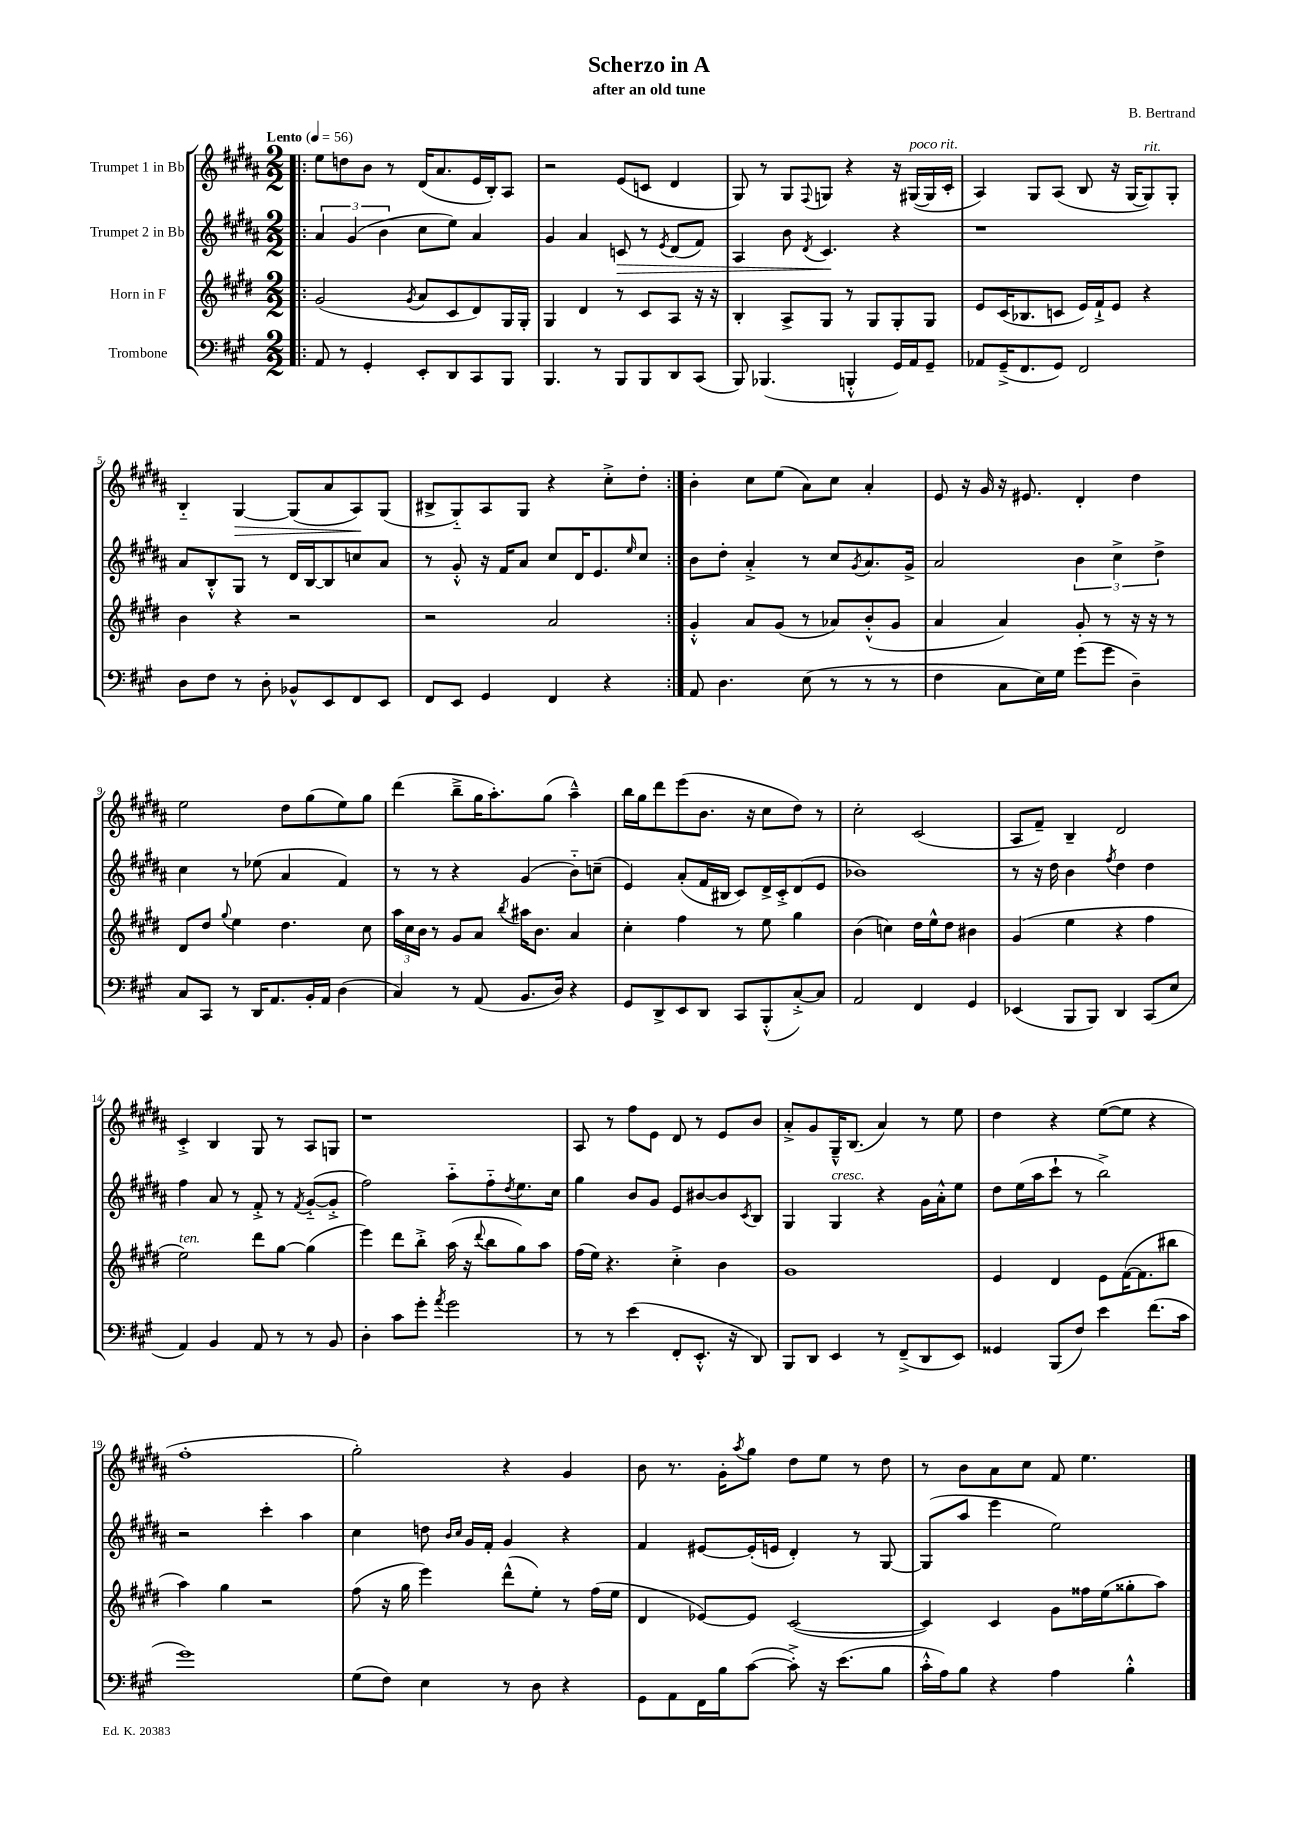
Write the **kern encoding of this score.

**kern	**kern	**kern	**dynam	**kern	**dynam
*part4	*part3	*part2	*part2	*part1	*part1
*staff4	*staff3	*staff2	*staff2	*staff1	*staff1
*I"Trombone	*I"Horn in F	*I"Trumpet 2 in Bb	*	*I"Trumpet 1 in Bb	*
*clefF4	*clefG2	*clefG2	*	*clefG2	*
*k[f#c#g#]	*k[f#c#g#d#]	*k[f#c#g#d#a#]	*	*k[f#c#g#d#a#]	*
*M2/2	*M2/2	*M2/2	*	*M2/2	*
*MM56	*MM56	*MM56	*	*MM56	*
=1!|:	=1!|:	=1!|:	=1!|:	=1!|:	=1!|:
!	!	!	!	!LO:TX:a:B:t=Lento	!
8AA/	(2g#/	6a#/	.	8ee\L	.
8r	.	.	.	8ddn\	.
.	.	(6g#/	.	.	.
4GG#'/	.	.	.	8b\J	.
.	.	6b\	.	.	.
.	.	.	.	8r	.
.	8qg#/	.	.	.	.
8EE'/L	8a/L	8cc#\L	.	(16d#/KL	.
.	.	.	.	8.a#/	.
8DD/	8c#/	8ee\J)	.	.	.
8CC#/	8d#/)	4a#/	.	16e/L	.
.	.	.	.	16B'/J)	.
8BBB/J	16G#/L	.	.	8A#/J	.
.	16G#'/JJ	.	.	.	.
=2	=2	=2	=2	=2	=2
4.BBB/	4G#/	4g#/	.	2r	.
.	4d#/	4a#/	.	.	.
8r	.	.	.	.	.
!	!	!	!LO:HP:b	!	!
8BBB/L	8r	8cn/	>	(8e/L	.
8BBB/	8c#/L	8r	.	8cn/J	.
.	.	8qe/	.	.	.
8DD/	8A/J	(8d#/L	.	4d#/	.
(8CC#/J	16r	8f#/J)	.	.	.
.	16r	.	.	.	.
=3	=3	=3	=3	=3	=3
8BBB/)	4B'/	4A#/	.	8G#/)	.
(4.BBB-X/	.	.	.	8r	.
.	8A^/L	8b\	.	8G#/L	.
.	.	8qd#/	.	8qqF#/	.
.	8G#/J	4.c#/	.	8Gn/J	.
4BBBn'^^/	8r	.	.	4r	.
.	8G#/L	.	.	.	.
16GG#/LL)	8G#'/	4r	]	16r	.
!	!	!	!	!LO:TX:a:i:t=poco rit.	!
16AA/J	.	.	.	([16G#X/LL	.
8GG#~/J	8G#/J	.	.	16G#/]	.
.	.	.	.	16c#'/JJ	.
=4	=4	=4	=4	=4	=4
8AA-X/L	8e/L	1r	.	4A#/)	.
(16GG#~^/K	(16c#/K	.	.	.	.
8.FF#/	8.B-X/	.	.	.	.
.	.	.	.	8G#/L	.
8GG#/J)	8cn/J	.	.	(8A#/J	.
2FF#/	16e/LL)	.	.	8B/	.
.	16f#`^/J	.	.	.	.
.	8e/J	.	.	16r	.
.	.	.	.	[16G#/KL	.
!	!	!	!	!LO:TX:a:i:t=rit.	!
.	4r	.	.	8G#/])	.
.	.	.	.	8G#'/J	.
!!LO:LB:g=z
=5	=5	=5	=5	=5	=5
8D\L	4b\	8a#/L	.	4B/	.
8F#\J	.	8B'^^/	.	.	.
!	!	!	!	!	!LO:HP:b
8r	4r	8G#/J	.	[4G#/	>
8D'\	.	8r	.	.	.
8BB-X^^/L	2r	16d#/LL	.	(8G#/L]	.
.	.	[16B/J	.	.	.
8EE/	.	8B/]	.	8a#/	.
8FF#/	.	8ccn/	.	8A#/)	.
8EE/J	.	8a#/J	.	(8G#/J	]
=6	=6	=6	=6	=6	=6
8FF#/L	2r	8r	.	8B#X^/L	.
8EE/J	.	8g#'^^/	.	8G#/)	.
4GG#/	.	16r	.	8A#/	.
.	.	16f#/KL	.	.	.
.	.	8a#/J	.	8G#/J	.
4FF#/	2a/	8cc#/L	.	4r	.
.	.	16d#/K	.	.	.
.	.	8.e/	.	.	.
4r	.	.	.	8cc#'^\L	.
.	.	16qqee/	.	.	.
.	.	8cc#/J	.	8dd#'\J	.
=7:|!	=7:|!	=7:|!	=7:|!	=7:|!	=7:|!
8AA/	4g#'^^/	8b\L	.	4b'\	.
4.D\	.	8dd#'\J	.	.	.
.	8a/L	4a#'^/	.	8cc#\L	.
.	(8g#/J	.	.	(8ee\J	.
(8E\	8r	8r	.	8a#\L)	.
8r	8a-X/L)	8cc#/L	.	8cc#\J	.
.	.	8qg#/	.	.	.
8r	(8b'^^/	8.a#/	.	4a#'/	.
8r	8g#/J	.	.	.	.
.	.	16g#^/Jk	.	.	.
=8	=8	=8	=8	=8	=8
4F#\	4a/	2a#/	.	8e/	.
.	.	.	.	16r	.
.	.	.	.	16g#/	.
8C#\L	4a/)	.	.	16r	.
.	.	.	.	8.e#X/	.
16E\L)	.	.	.	.	.
16G#\JJ	.	.	.	.	.
(8g#\L	8g#'/	6b\	.	4d#'/	.
8g#\J	8r	.	.	.	.
.	.	6cc#^\	.	.	.
4D~\)	16r	.	.	4dd#\	.
.	16r	.	.	.	.
.	.	6dd#^\	.	.	.
.	8r	.	.	.	.
!!LO:LB:g=z
=9	=9	=9	=9	=9	=9
8C#/L	8d#/L	4cc#\	.	2ee\	.
8CC#/J	8dd#/J	.	.	.	.
.	8qqgg#/	.	.	.	.
8r	4ee\	8r	.	.	.
16DD/KL	.	(8ee-X\	.	.	.
8.AA/	.	.	.	.	.
.	4.dd#\	4a#/	.	8dd#\L	.
16BB'/L	.	.	.	(8gg#\	.
16AA/JJ	.	.	.	.	.
(4D\	.	4f#/)	.	8ee\)	.
.	8cc#\	.	.	8gg#\J	.
=10	=10	=10	=10	=10	=10
4C#/)	24aa\LL	8r	.	(4ddd#\	.
.	24cc#\	.	.	.	.
.	24b\JJ	.	.	.	.
.	8r	8r	.	.	.
8r	8g#/L	4r	.	8bb~^\L	.
(8AA/	8a/J	.	.	16gg#\K	.
.	.	.	.	8.aa#'\)	.
.	8qbb/	.	.	.	.
8.BB/L	16aa#X\KL	(4g#/	.	.	.
.	8.b\J	.	.	.	.
.	.	.	.	(8gg#\J	.
16D/Jk)	.	.	.	.	.
4r	4a/	8b\L)	.	4aa#~^^\)	.
.	.	(8ccn~\J	.	.	.
=11	=11	=11	=11	=11	=11
8GG#/L	4cc#'\	4e/)	.	16bb\LL	.
.	.	.	.	16gg#\J	.
8DD^/	.	.	.	8ddd#\	.
8EE/	4ff#\	(8a#'/L	.	(8eee\	.
8DD/J	.	16f#/L	.	8.b\J	.
.	.	16B#X/JJ	.	.	.
8CC#/L	8r	8c#/L)	.	.	.
.	.	.	.	16r	.
(8BBB'^^/	8ee\	16d#^/L	.	8cc#\L	.
.	.	16c#'^/J	.	.	.
[8C#'^/)	4gg#\	(8d#/	.	8dd#\J)	.
8C#/J]	.	8e/J	.	8r	.
=12	=12	=12	=12	=12	=12
2AA/	(4b\	1b-X)	.	2cc#'\	.
.	4ccn\)	.	.	.	.
4FF#/	16dd#\LL	.	.	(2c#/	.
.	16ee^^\J	.	.	.	.
.	8dd#\J	.	.	.	.
4GG#/	4b#X\	.	.	.	.
=13	=13	=13	=13	=13	=13
(4EE-X/	(4g#/	8r	.	8A#/L	.
.	.	16r	.	8f#~/J)	.
.	.	16dd#\	.	.	.
8BBB/L	4ee\	4b\	.	4B~/	.
8BBB/J)	.	.	.	.	.
.	.	8qff#/	.	.	.
4DD/	4r	4dd#\	.	2d#/	.
(8CC#/L	4ff#\	4dd#\	.	.	.
8E/J	.	.	.	.	.
!!LO:LB:g=z
=14	=14	=14	=14	=14	=14
!	!LO:TX:a:i:t=ten.	!	!	!	!
4AA/)	2ee\)	4ff#\	.	4c#'^/	.
4BB/	.	8a#/	.	4B/	.
.	.	8r	.	.	.
8AA/	8ddd#\L	8f#'^/	.	8G#/	.
8r	[8gg#\J	8r	.	8r	.
.	.	8qf#/	.	.	.
8r	(4gg#\]	([8g#/L	.	8A#/L	.
8BB/	.	8g#'^/J]	.	8Gn/J	.
=15	=15	=15	=15	=15	=15
4D'\	4eee\)	2ff#\)	.	1r	.
8c#\L	8ddd#\L	.	.	.	.
8g#'\J	8bb'^\J	.	.	.	.
8qa/	.	.	.	.	.
2g#\	(16aa\	8aa#\L	.	.	.
.	16r	.	.	.	.
.	8qqddd#/	.	.	.	.
.	8bb\L	8ff#\	.	.	.
.	.	8qdd#/	.	.	.
.	8gg#\)	8.ee\	.	.	.
.	8aa\J	.	.	.	.
.	.	16cc#\Jk	.	.	.
=16	=16	=16	=16	=16	=16
8r	(16ff#\LL	4gg#\	.	8A#/	.
.	16ee\JJ)	.	.	.	.
8r	4.r	.	.	8r	.
(4e\	.	8b/L	.	8ff#\L	.
.	.	8g#/J	.	8e\J	.
8FF#'/L	4cc#'^\	8e/L	.	8d#/	.
8.EE'^^/J	.	[8b#X/	.	8r	.
.	4b\	8b#/]	.	8e/L	.
16r	.	.	.	.	.
.	.	8qc#/	.	.	.
8DD/)	.	8B/J	.	8b/J	.
=17	=17	=17	=17	=17	=17
8BBB/L	1g#	4G#/	.	8a#'^/L	.
8DD/J	.	.	.	8g#/	.
!	!	!LO:TX:a:i:t=cresc.	!	!	!
4EE/	.	4G#/	.	16G#~^^/K	.
.	.	.	.	(8.B/J	.
8r	.	4r	.	4a#/)	.
(8FF#~^/L	.	.	.	.	.
8DD/	.	16g#\LL	.	8r	.
.	.	16a#'^^\J	.	.	.
8EE/J)	.	8ee\J	.	8ee\	.
=18	=18	=18	=18	=18	=18
4GG##X/	4e/	8dd#\L	.	4dd#\	.
.	.	(16ee\L	.	.	.
.	.	16aa#\J	.	.	.
(8BBB/L	4d#/	8ccc#`\J	.	4r	.
8F#/J)	.	8r	.	.	.
4e\	8e\L	2bb^\)	.	([8ee\L	.
.	([16f#\K	.	.	8ee\J]	.
.	8.f#\]	.	.	.	.
(8.f#\L	.	.	.	4r	.
.	8bb#X\J	.	.	.	.
16c#\Jk	.	.	.	.	.
!!LO:LB:g=z
=19	=19	=19	=19	=19	=19
1g#)	4aa\)	2r	.	1ff#'	.
.	4gg#\	.	.	.	.
.	2r	4ccc#'\	.	.	.
.	.	4aa#\	.	.	.
=20	=20	=20	=20	=20	=20
(8G#\L	(8ff#\	4cc#\	.	2gg#'\)	.
8F#\J)	16r	.	.	.	.
.	16gg#\	.	.	.	.
4E\	4eee\)	8ddn\	.	.	.
.	.	16qqb/LL	.	.	.
.	.	16qqcc#/JJ	.	.	.
.	.	16g#/LL	.	.	.
.	.	16f#'/JJ	.	.	.
8r	(8ddd#^^\L	4g#/	.	4r	.
8D\	8ee'\J)	.	.	.	.
4r	8r	4r	.	4g#/	.
.	(16ff#\LL	.	.	.	.
.	16ee\JJ	.	.	.	.
=21	=21	=21	=21	=21	=21
8GG#\L	4d#/	4f#/	.	8b\	.
8AA\	.	.	.	8.r	.
16FF#\L	[8e-X/L)	[8e#X/L	.	.	.
16B\J	.	.	.	16g#'\KL	.
.	.	.	.	8qaa#/	.
([8c#\J	8e-/J]	(16e#'/L]	.	8gg#\J	.
.	.	16en/JJ	.	.	.
8c#'^\])	([2c#/	4d#'/)	.	8dd#\L	.
16r	.	.	.	8ee\J	.
(8.e\L	.	.	.	.	.
.	.	8r	.	8r	.
8B\J	.	[8G#/	.	8dd#\	.
=22	=22	=22	=22	=22	=22
16c#'^^\LL	4c#/])	(8G#/L]	.	8r	.
16A\J)	.	.	.	.	.
8B\J	.	8aa#/J	.	8b\L	.
4r	4c#/	4eee\	.	8a#\	.
.	.	.	.	8cc#\J	.
4A\	8g#\L	2ee\)	.	8f#/	.
.	16ff##X\L	.	.	4.ee\	.
.	(16ee\J	.	.	.	.
4B'^^\	8gg##X'\	.	.	.	.
.	8aa\J)	.	.	.	.
==	==	==	==	==	==
*-	*-	*-	*-	*-	*-
